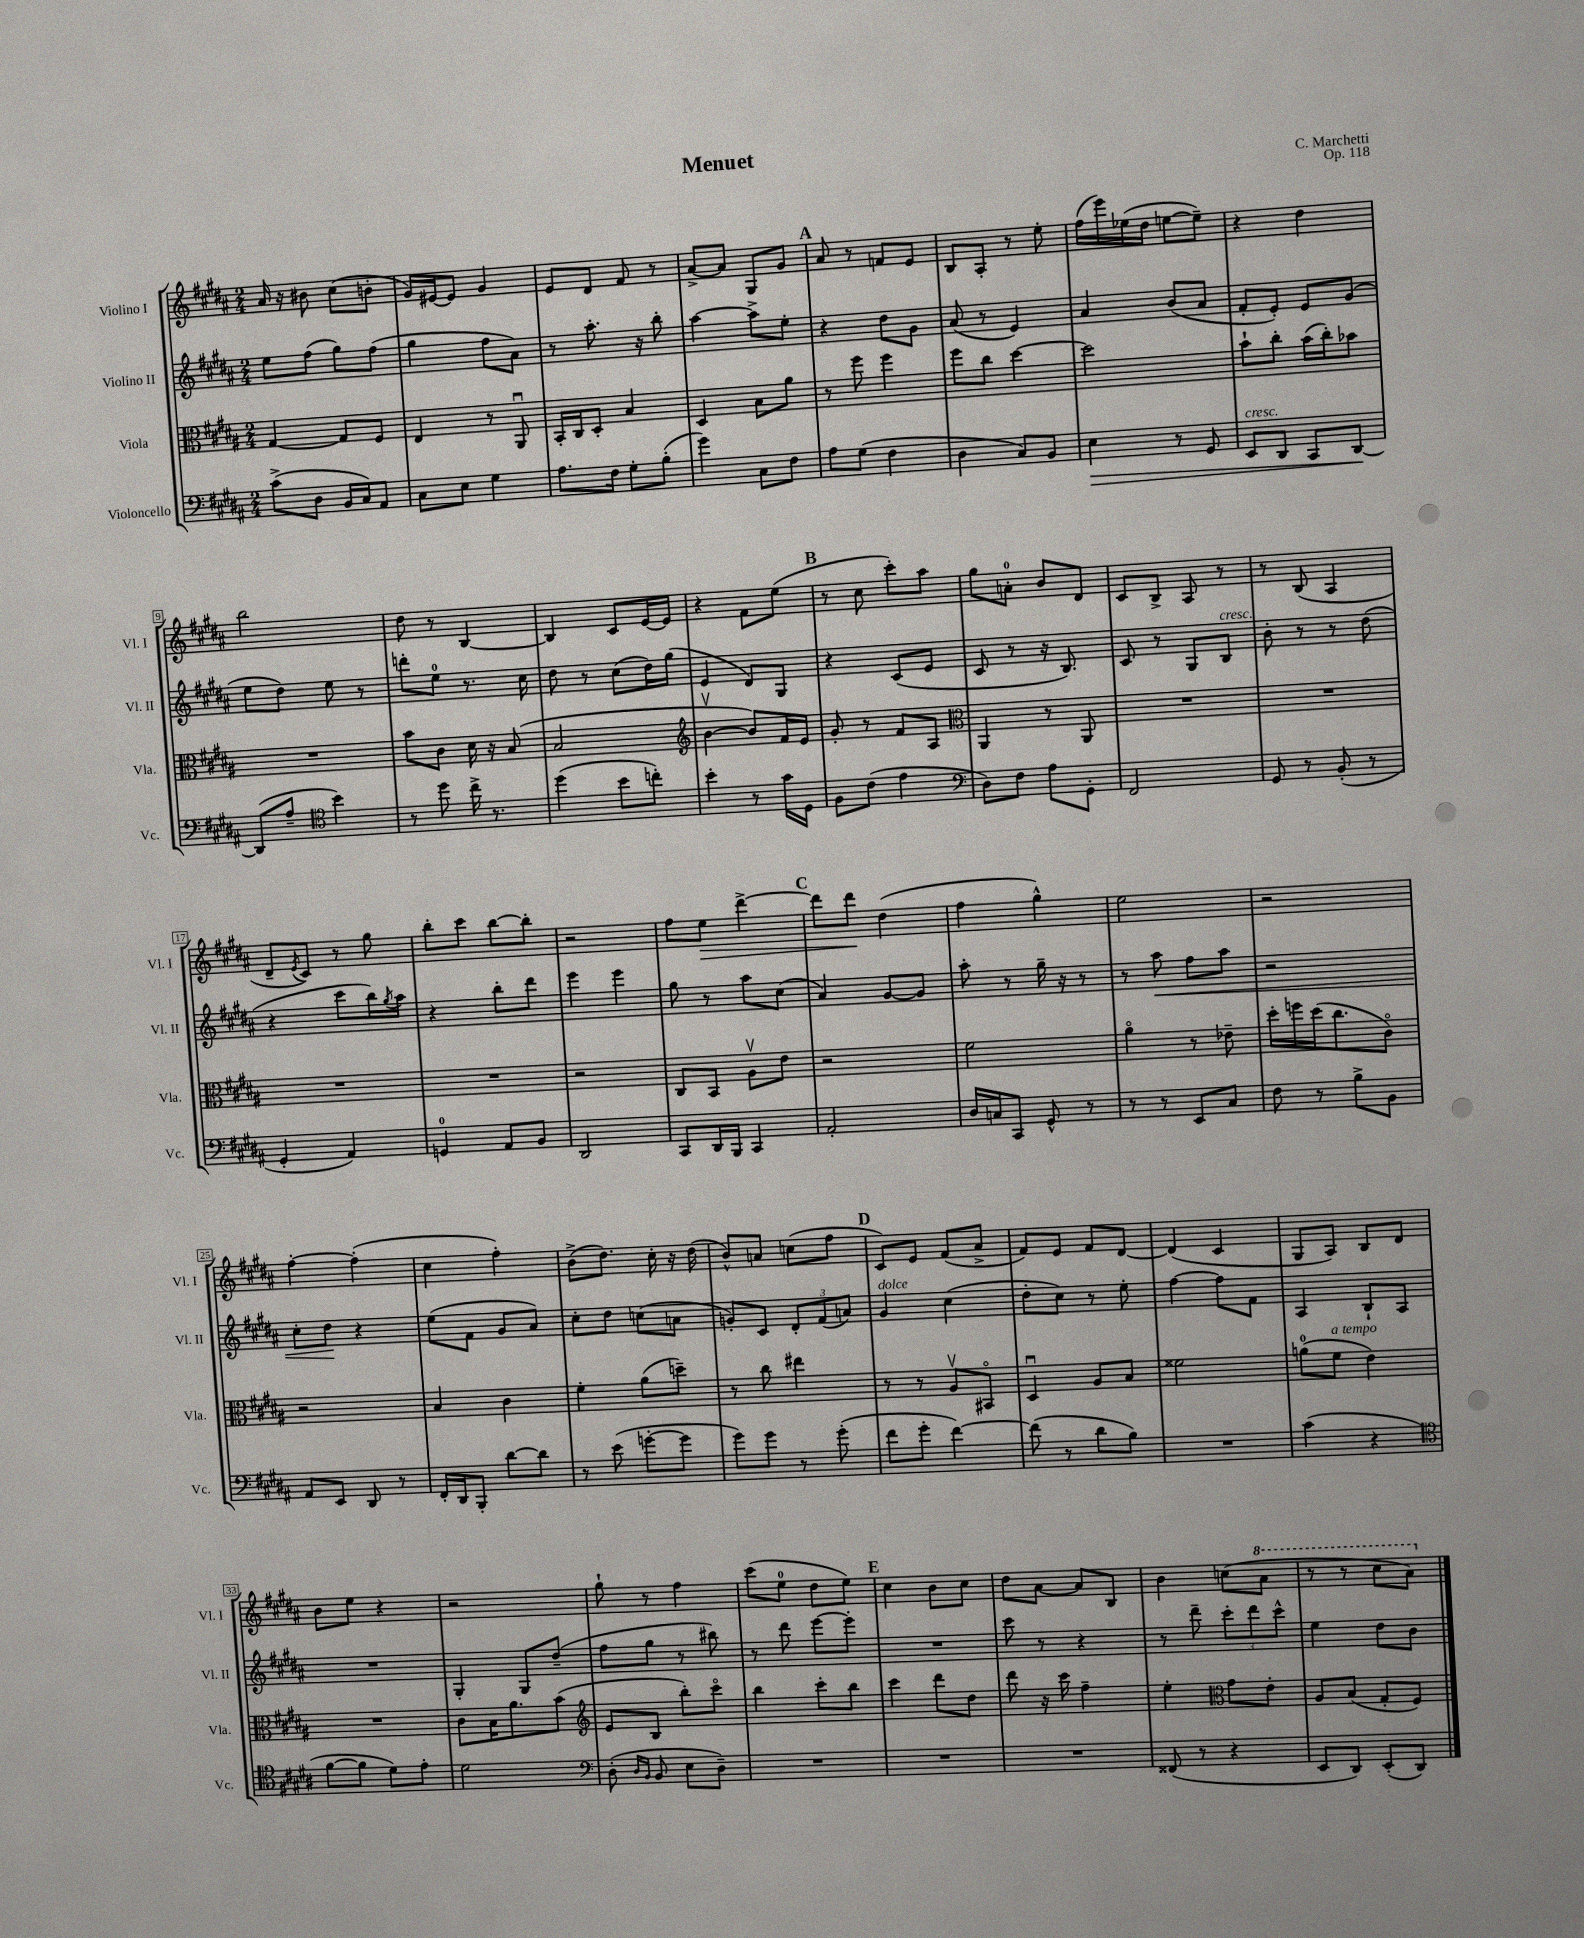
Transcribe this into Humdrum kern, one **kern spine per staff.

**kern	**kern	**kern	**kern
*staff4	*staff3	*staff2	*staff1
*clefF4	*clefC3	*clefG2	*clefG2
*k[f#c#g#d#a#]	*k[f#c#g#d#a#]	*k[f#c#g#d#a#]	*k[f#c#g#d#a#]
*M2/4	*M2/4	*M2/4	*M2/4
(8c#^	[4G#	8ee	16a#
.	.	.	16r
8D#	.	(8ff#	8b#
16BB	8G#]	8gg#)	(8cc#
16C#)	.	.	.
8AA#	8F#	(8ff#	8b'
=	=	=	=
8C#	4E	4gg#	16g#)
.	.	.	[16e#
8E	.	.	8e#]
4G#	8r	8ff#	4g#
.	8AA#u	8a#)	.
=	=	=	=
8.A#	16BB'	8r	8e
.	16C#	.	.
.	8D#'	8.aa#'	8d#
16F#	.	.	.
8G#'	4B	.	8f#
.	.	16r	.
(8B'	.	8bb'	8r
=	=	=	=
4g#)	4D#	[4aa#	[8a#^
.	.	.	8a#]
8C#	8B	8aa#^]	8G#
8F#	8a#	8ee'	8g#
=	=	=	=
8A#	8r	4r	8a#
(8G#	8ff#	.	8r
4F#	4ff#	8dd#	8f
.	.	8g#	8e
=	=	=	=
4D#	8ff#	(8a#	8B
.	8cc#	8r	8A#'
8C#)	[4dd#	4e)	8r
8BB	.	.	8ee'
=	=	=	=
4E	2dd#]	4a#	(16ff#
.	.	.	16eee)
.	.	.	(16ee-
.	.	.	16dd#
8r	.	(8b	[8ee
8GG#	.	8a#	8ee~])
=	=	=	=
8EE	8b`	8f#'	4r
8DD#	8cc#'	8e')	.
8CC#	(16b	8e	4dd#
.	16cc#')	.	.
[8DD#	8b-	(8g#	.
=	=	=	=
(8DD#]	2r	8ee	2bb
8A#~	.	8dd#)	.
*clefC4	*	*	*
4b)	.	8ee	.
.	.	8r	.
=	=	=	=
8r	8b	8ddd'	8dd#
8dd#	8c#	8ee	8r
16cc#^	16d#	8.r	[4B
8.r	16r	.	.
.	(8B	.	.
.	.	16cc#	.
=	=	=	=
(4dd#	2B	8dd#	4B]
.	.	8r	.
8b	.	(8cc#	8c#
8cc')	.	16dd#)	[16e
.	.	(16gg#	16e]
=	=	=	=
*	*clefG2	*	*
4b'	[4bv	4e	4r
8r	8b])	8d#)	8f#
16g#	16f#	8G#	(8ee
16D#	16e	.	.
=	=	=	=
8F#	8g#'	4r	8r
(8c#	8r	.	8cc#
4e	8f#	(8c#	8ccc#')
.	8A#	8e	8aa#
=	=	=	=
*clefF4	*clefC3	*	*
8D#)	4AA#	8c#	8gg#
8F#	.	8r	8a'
8A#	8r	16r	8b
.	.	8.B)	.
8GG#'	8AA#	.	8d#
=	=	=	=
2FF#	2r	8c#	8c#
.	.	8r	8B^
.	.	8G#	8A#
.	.	8B	8r
=	=	=	=
8GG#	2r	8b'	8r
8r	.	8r	(8B
(8BB'	.	8r	4A#
8r	.	(8dd#	.
=	=	=	=
4GG#'	2r	4r	8d#~
.	.	.	8qe
.	.	.	8c#)
4AA#)	.	8ccc#	8r
.	.	16bb)	8gg#
.	.	8qgg#	.
.	.	16aa#	.
=	=	=	=
4GG	2r	4r	8bb'
.	.	.	8ccc#
8AA#	.	8bb'	[8bb
8BB	.	8ddd#	8bb']
=	=	=	=
2DD#	2r	4eee	2r
.	.	4eee	.
=	=	=	=
8CC#	8C#	8gg#	8ff#
16DD#	8BB	8r	8ee
16BBB	.	.	.
4CC#	8A#v	8aa#	[4ddd#^
.	8e	(8cc#	.
=	=	=	=
2AA#'	2r	4a#)	8ddd#]
.	.	.	8ddd#
.	.	[8g#	(4dd#
.	.	8g#]	.
=	=	=	=
16D#	2f#	8aa#'	4ff#
16C	.	.	.
8CC#	.	8r	.
8GG#^^	.	16gg#~	4gg#^^)
.	.	16r	.
8r	.	8r	.
=	=	=	=
8r	4a#o	8r	2ee
8r	.	8aa#	.
8EE	8r	8ff#	.
8C#	8e-~	8aa#	.
=	=	=	=
8F#	16dd#'	2r	2r
.	16ff	.	.
8r	(16dd#	.	.
.	8.cc#	.	.
8B^	.	.	.
8BB	8c#o)	.	.
=	=	=	=
8AA#	2r	8cc#'	[4ff#'
8EE	.	8dd#	.
8DD#	.	4r	(4ff#']
8r	.	.	.
=	=	=	=
16FF#'	4B	(8ee	4cc#
16DD#	.	.	.
8BBB'	.	8f#	.
[8d#	4c#	8g#	4ff#')
8d#]	.	8a#)	.
=	=	=	=
8r	4f#'	8cc#'	(8b^
(8e	.	8dd#	8.dd#)
[8g'	(8a#	(8cc	.
.	.	.	16cc#'
8g]	8dd~)	8a	16r
.	.	.	(16dd#
=	=	=	=
8g#)	8r	8g')	8b^^)
8g#	8cc#	8c#	8a
8r	4ee#	12d#'	(8cc
.	.	(12f#	.
(8g#'	.	.	8ff#
.	.	12a)	.
=	=	=	=
8f#	8r	4g#	8c#)
8g#'	8r	.	8e
[4f#)	8A#v	(4cc#	(8f#
.	8BB#o	.	8a#^
=	=	=	=
(8f#]	4D#u	8dd#'	8f#)
8r	.	8cc#)	8e
8d#	8A#	8r	8f#
8B)	8B	8ee'	[8d#
=	=	=	=
2r	2f##	[4ff#	(4d#]
.	.	8ff#]	4c#
.	.	8f#	.
=	=	=	=
(4c#	(8a	4A#	8G#
.	8f#	.	8A#)
4r	4e)	8B`	8B
.	.	8A#	8d#
=	=	=	=
*clefC4	*	*	*
[8f#	2r	2r	8b
8f#]	.	.	8ee
8d#)	.	.	4r
8e'	.	.	.
=	=	=	=
2d#	8c#	4G#'	2r
.	16B	.	.
.	8.a#	.	.
.	.	8G#	.
.	(8b	(8dd#~	.
=	=	=	=
*clefF4	*clefG2	*	*
(8D#'	8e	8ff#	8gg#`
16qqD#	.	.	.
16qqBB	.	.	.
8BB	8B	8gg#	8r
8E	8bb')	8r	4ff#
8D#~)	8ccc#o	8bb#)	.
=	=	=	=
2r	4bb	8r	(8ccc#
.	.	8ddd#	8ee
.	8ccc#'	[8eee	8dd#
.	8bb	8eee']	8ee)
=	=	=	=
2r	4ccc#	2r	4cc#
.	8ddd#	.	8b
.	8dd#	.	8cc#
=	=	=	=
2r	8ddd#	8ccc#	8dd#
.	16r	8r	[8a#
.	16ccc#	.	.
.	4ff#~	4r	8a#]
.	.	.	8B
=	=	=	=
(8FF##	4ee'	8r	4b
8r	.	8ddd#~	.
*	*clefC3	*	*
4r	8g#	12ccc#'	(8cc
.	.	12ddd#	.
.	8e'	.	8aa#
.	.	12ccc#^^	.
=	=	=	=
8EE	8A#	4ee	8r
8DD#)	(8B	.	8r
(8EE'	8G#'	8dd#	8ccc#
8DD#)	8F#)	8b	8aa#)
==	==	==	==
*-	*-	*-	*-
